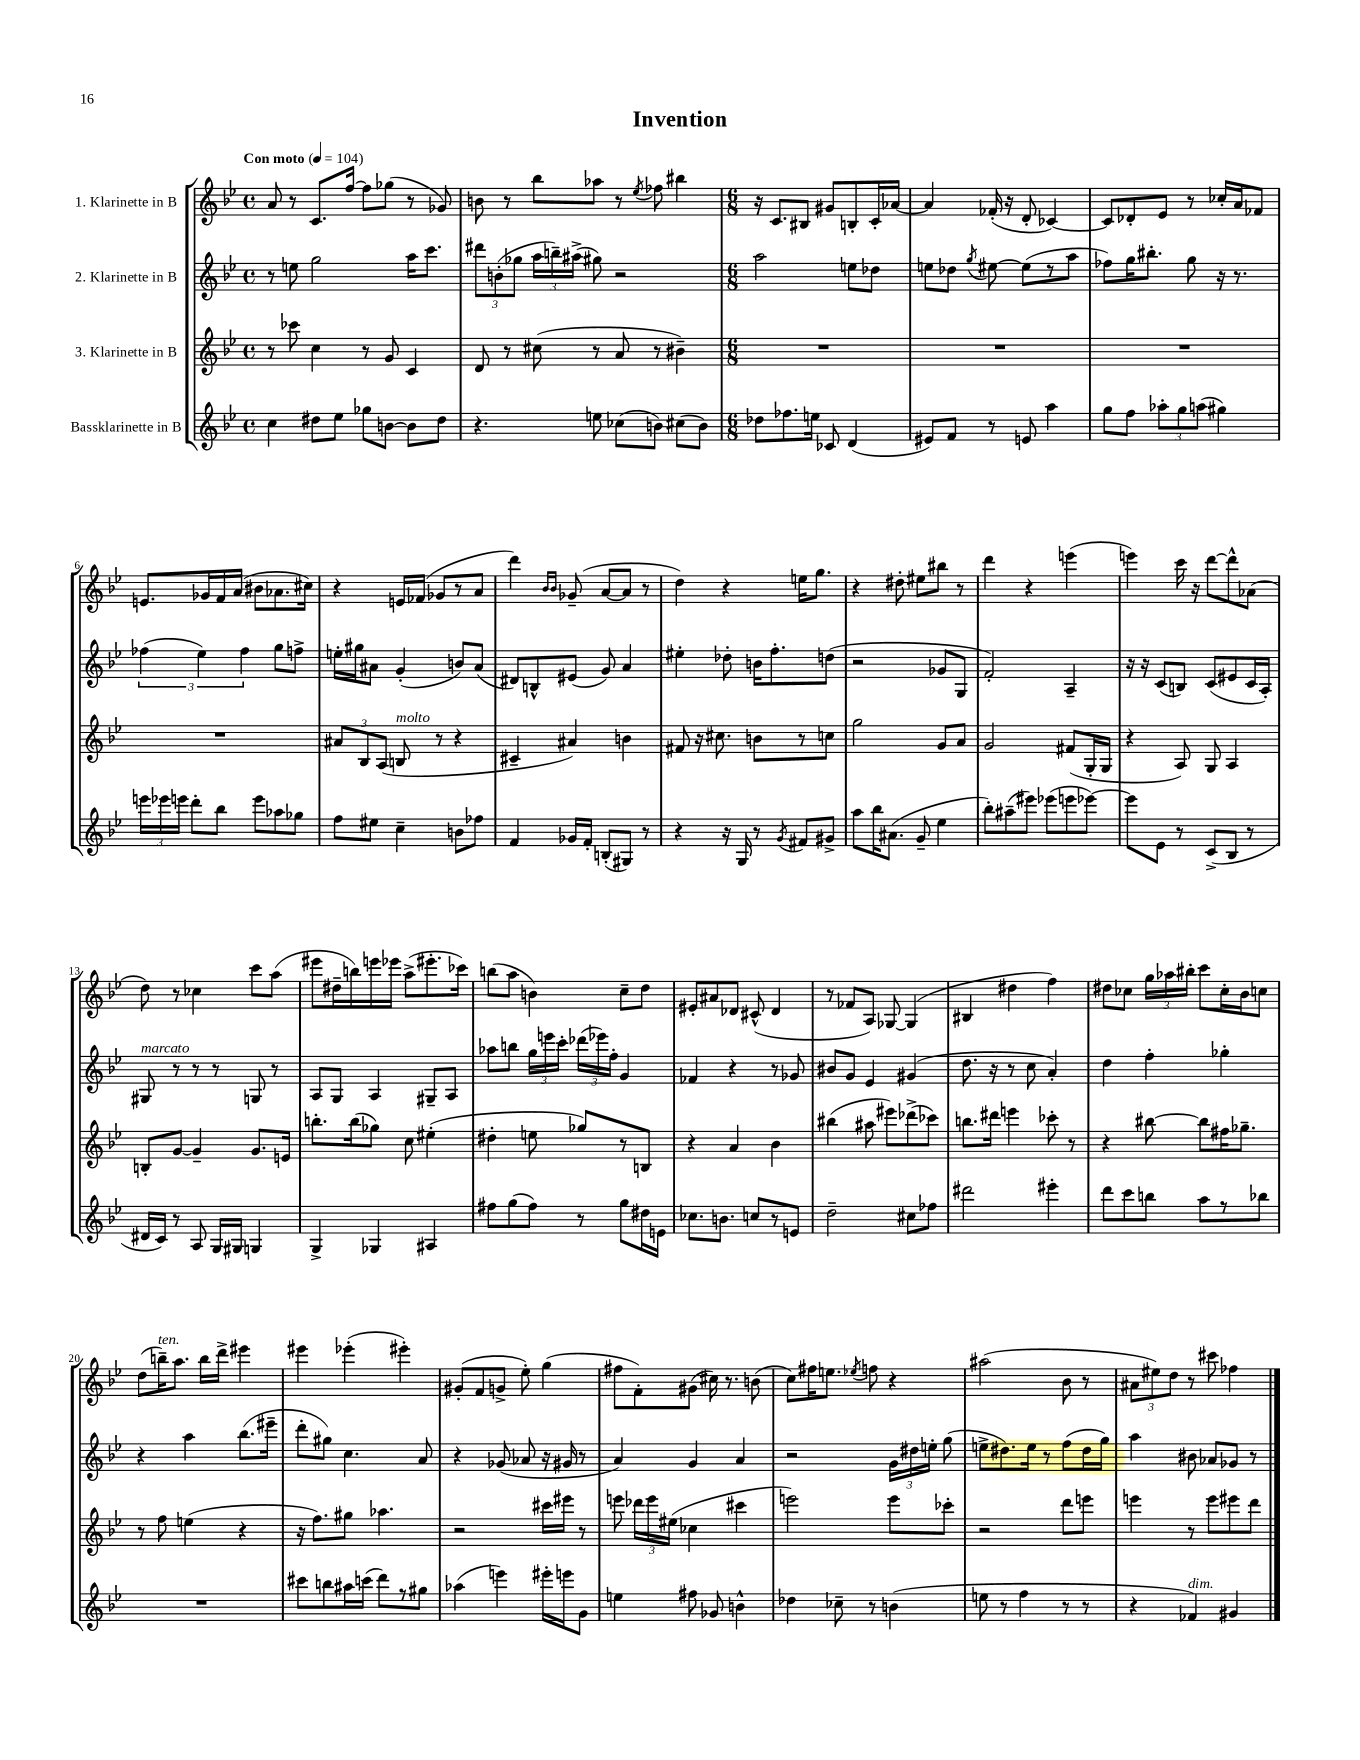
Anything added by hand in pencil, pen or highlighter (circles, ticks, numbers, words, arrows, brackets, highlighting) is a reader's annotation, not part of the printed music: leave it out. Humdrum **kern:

**kern	**kern	**kern	**kern
*part4	*part3	*part2	*part1
*staff4	*staff3	*staff2	*staff1
*I"Bassklarinette in B	*I"3. Klarinette in B	*I"2. Klarinette in B	*I"1. Klarinette in B
*clefG2	*clefG2	*clefG2	*clefG2
*k[b-e-]	*k[b-e-]	*k[b-e-]	*k[b-e-]
*M4/4	*M4/4	*M4/4	*M4/4
*met(c)	*met(c)	*met(c)	*met(c)
*MM104	*MM104	*MM104	*MM104
=1	=1	=1	=1
!	!	!	!LO:TX:a:B:t=Con moto
4cc\	8r	8r	8a/
.	8ccc-X\	8een\	8r
8dd#X\L	4cc\	2gg\	8.c/L
8ee-\J	.	.	.
.	.	.	[16ff/Jk
8gg-X\L	8r	.	8ff\L]
[8bn\J	8g/	.	(8gg-X\J
8b\L]	4c/	16aa\KL	8r
.	.	8.ccc\J	.
8dd#\J	.	.	8g-X/)
=2	=2	=2	=2
4.r	8d/	12ddd#X\L	8bn\
.	.	(12bn'\	.
.	8r	.	8r
.	.	12gg-X\J	.
.	(8cc#X\	24aa\LL	8bb-\L
.	.	24bbn~\)	.
.	.	(24aa#X^\JJ	.
8een\	8r	8gg#X\)	8aa-X\J
(8cc-X\L	8a/	2r	8r
.	.	.	8qee-/
8bn\J)	8r	.	8ff-X\
(8cc#X\L	4b#X~\)	.	4bb#X\
8b\J)	.	.	.
=3	=3	=3	=3
*M6/8	*M6/8	*M6/8	*M6/8
8dd-X\L	2.r	2aa\	16r
.	.	.	8.c/L
8.ff-X\	.	.	.
.	.	.	8B#X/J
16een\Jk	.	.	.
8c-X/	.	.	8g#X/L
(4d/	.	8een\L	8Bn'/
.	.	8dd-X\J	16c'/L
.	.	.	[16a-X/JJ
=4	=4	=4	=4
8e#X/L)	2.r	8een\L	4a-/]
8f/J	.	8dd-X\J	.
.	.	8qgg/	.
8r	.	[8ee#X\	(16f-X'/
.	.	.	16r
8en/	.	(8ee#\L]	8d'/
4aa\	.	8r	[4c-X/)
.	.	8aa\J	.
=5	=5	=5	=5
8gg\L	2.r	8ff-X\L)	8c-/L]
8ff\J	.	16gg\K	8d-X'/
.	.	8.bb#X'\J	.
12aa-X'\L	.	.	8e-/J
12gg\	.	.	.
.	.	8gg\	8r
(12aan\J	.	.	.
4gg#X\)	.	16r	16cc-X'/LL
.	.	8.r	16a/J
.	.	.	8f-X/J
!!LO:LB:g=z
=6	=6	=6	=6
24eeen\LL	2.r	(6ff-X\	8.en/L
24eee-X\	.	.	.
24eeen\JJ	.	.	.
8ddd'\L	.	.	.
.	.	6ee-\)	.
.	.	.	16g-X/L
8bb-\J	.	.	16f/
.	.	.	(16a/JJ
.	.	6ff-\	.
8eee\L	.	.	8b#X\L
8aa-X\	.	8gg\L	8.a-X\
8gg-X\J	.	8ffn^\J	.
.	.	.	16cc#X\Jk)
=7	=7	=7	=7
8ff\L	12a#X/L	16een'\LL	4r
.	.	16gg#X\J	.
.	12B-/	.	.
8ee#X\J	.	8a#X\J	.
.	(12A/J	.	.
!	!LO:TX:a:i:t=molto	!	!
4cc~\	8Bn/	(4g'/	16en/LL
.	.	.	(16f-X/JJ
.	8r	.	8g-X/L
8bn\L	4r	8bn/L)	8r
8ff-X\J	.	(8a#/J	8a/J
=8	=8	=8	=8
4f/	4c#X~/	8d#X/L)	4ddd\)
.	.	8Bn^^/	.
.	.	.	16qqb-/LL
.	.	.	16qqb-/JJ
16g-X/LL	4a#X/)	(8e#X/J	(8g-X~/
16f'/JJ	.	.	.
(8Bn'/L	.	8g/)	[8a/L
8G#X/J)	4bn\	4a/	8a/J]
8r	.	.	8r
=9	=9	=9	=9
4r	8f#X/	4ee#X'\	4dd\)
.	16r	.	.
.	8.cc#X\	.	.
16r	.	8dd-X'\	4r
16G/	.	.	.
8r	8bn\L	16bn\KL	.
.	.	8.ff'\	.
8qg/	.	.	.
8f#X/L	8r	.	16een\KL
.	.	.	8.gg\J
8g#X^/J	8ccn\J	(8ddn\J	.
=10	=10	=10	=10
8aa\L	2gg\	2r	4r
16bb-\K	.	.	.
(8.a#X\J	.	.	.
.	.	.	8dd#X'\
8g~/	.	.	8ee#X\L
4ee-\	8g/L	8g-X/L	8bb#X\J
.	8a/J	8G/J	8r
=11	=11	=11	=11
8bb-'\L)	2g/	2f'/)	4ddd\
(8aa#X~\	.	.	.
8eee#X\J)	.	.	4r
(8eee-X\L	.	.	.
8eeen\	(8f#X/L	4A~/	(4eeen\
[8eee-X\J)	16G'/L	.	.
.	16G/JJ	.	.
=12	=12	=12	=12
8eee-\L]	4r	16r	4eeen\)
.	.	16r	.
8e-\J	.	(8c/L	.
8r	8A/)	8Bn/J)	16ccc\
.	.	.	16r
(8c^/L	8G/	(8c/L	[8ddd\L
8B-/J	4A/	8e#X/	8ddd^^\]
8r	.	16c/L	(8a-X\J
.	.	16A'/JJ)	.
!!LO:LB:g=z
=13	=13	=13	=13
!	!	!LO:TX:a:i:t=marcato	!
16d#X/LL	8Bn'/L	8G#X/	8dd\)
16c/JJ)	.	.	.
8r	[8g/J	8r	8r
8A/	4g~/]	8r	4cc-X\
16G/LL	.	8r	.
16G#X/JJ	.	.	.
4Gn/	8.g/L	8Gn/	8ccc\L
.	.	8r	(8aa\J
.	16en/Jk	.	.
=14	=14	=14	=14
4G^/	8.bbn'\L	8A/L	8eee#X\L
.	.	8G/J	16dd#X~\L
.	(16bb\k	.	16bbn\)
4G-X/	8gg-X\J)	4A/	16eeen\
.	.	.	16eee-X\JJ
.	8cc\	.	(8aa^\L
4A#X/	(4ee#X'\	8G#X~/L	8.eee#X'\
.	.	8A/J	.
.	.	.	16ccc-X\Jk)
=15	=15	=15	=15
8ff#X\L	4dd#X'\	8aa-X\L	(8bbn\L
(8gg\	.	8bbn\J	8aa\J
8ff#\J)	8een\	24gg\LL	4bn\)
.	.	24eeen\	.
.	.	24ccc'\JJ	.
8r	8gg-X/L)	(24ddd-X\LL	.
.	.	24eee-X\)	.
.	.	24ff'\JJ	.
8gg\L	8r	4g/	8cc~\L
16dd#X\L	8Bn/J	.	8dd\J
16en\JJ	.	.	.
=16	=16	=16	=16
8.cc-X\L	4r	4f-X/	8e#X'/L
.	.	.	8a#X/
8.bn\J	.	.	.
.	4a/	4r	8d-X/J
8ccn/L	.	.	(8c#X^^/
8r	4b-\	8r	4d-/
8en/J	.	8g-X/	.
=17	=17	=17	=17
2dd~\	(4bb#X\	8b#X/L	8r
.	.	8g/J	8f-X/L
.	8aa#X\	4e-/	8A/J)
.	8eee#X\L)	.	[8G-X/
8cc#X\L	(8ddd-X^\	(4g#X/	(4G-/]
8ff-X\J	8ccc-X\J)	.	.
=18	=18	=18	=18
2ddd#X\	8.bbn\L	8.dd\	4B#X/
.	16ddd#X\Jk	16r	.
.	4eeen\	8r	4dd#X\
.	.	8cc\	.
4eee#X'\	8ccc-X'\	4a'/)	4ff\)
.	8r	.	.
=19	=19	=19	=19
8ddd\L	4r	4dd\	8dd#X\L
8ccc\	.	.	8cc-X\J
8bbn\J	[8bb#X\	4ff'\	24gg\LL
.	.	.	24aa-X\
.	.	.	24bb#X'\JJ
8aa\L	8bb#\L]	.	8ccc\L
8r	16ff#X\K	4gg-X'\	16cc-'\L
.	8.gg-X~\J	.	16b-\J
8bb-X\J	.	.	8ccn\J
!!LO:LB:g=z
=20	=20	=20	=20
2.r	8r	4r	(8dd\L
!	!	!	!LO:TX:a:i:t=ten.
.	8ff\	.	16bbn~\K)
.	.	.	8.aa\J
.	(4een\	4aa\	.
.	.	.	16bb\LL
.	.	.	16ddd^\JJ
.	4r	(8.bb-\L	4eee#X\
.	.	16eee#X~\Jk	.
=21	=21	=21	=21
8ccc#X\L	16r	8ddd'\L	4eee#X\
.	8.ff\L)	.	.
8bbn\	.	8gg#X\J)	.
16aa#X\L	8gg#X\J	4.cc\	(4eee-X'\
(16cccn\JJ	.	.	.
8ddd\L)	4.aa-X\	.	.
8r	.	.	4eee#X'\)
8gg#X\J	.	8a/	.
=22	=22	=22	=22
(4aa-X\	2r	4r	(8g#X'/L
.	.	.	8f/
4eeen\)	.	(8g-X/	8gn^/J
.	.	8a-X/	8ee-'\)
16eee#X'\LL	16ccc#X\LL	16r	(4gg\
16eeen\J	16eee#X\JJ	16g#X/	.
8g\J	8r	8r	.
=23	=23	=23	=23
4een\	8eeen\	4a/)	8ff#X\L
.	24ddd-X\LL	.	8f'\)
.	24eee\	.	.
.	(24ee#X\JJ	.	.
8ff#X\	4cc-X\	4g/	(8g#X\J
8g-X/	.	.	16cc#X\)
.	.	.	8.r
4bn^^\	4ccc#X\	4a/	.
.	.	.	(8bn\
=24	=24	=24	=24
4dd-X\	2eeen\)	2r	8cc\L)
.	.	.	16ff#X\K
.	.	.	8.een\J
8cc-X~\	.	.	.
.	.	.	8qee-X/
8r	.	.	8ffn\
(4bn\	8eee\L	24g\LL	4r
.	.	24dd#X\	.
.	.	24een'\JJ	.
.	8ccc-X'\J	(8gg\	.
=25	=25	=25	=25
8een\	2r	8een^\L	(2aa#X\
8r	.	8.dd#X\)	.
4ff\	.	.	.
.	.	16ee\Jk	.
.	.	8r	.
8r	8ddd\L	(8ff\L	8b-\
8r	8eeen\J	16dd#\L	8r
.	.	16gg\JJ)	.
=26	=26	=26	=26
4r	4eeen\	4aa\	12a#X\L
.	.	.	12ee#X\)
.	.	.	12dd\J
!LO:TX:a:i:t=dim.	!	!	!
4f-X/)	8r	8b#X\	8r
.	8eee\L	8a-X/L	8ccc#X\
4g#X/	8eee#X\	8g-X/J	4ff-X\
.	8ddd\J	8r	.
==	==	==	==
*-	*-	*-	*-
